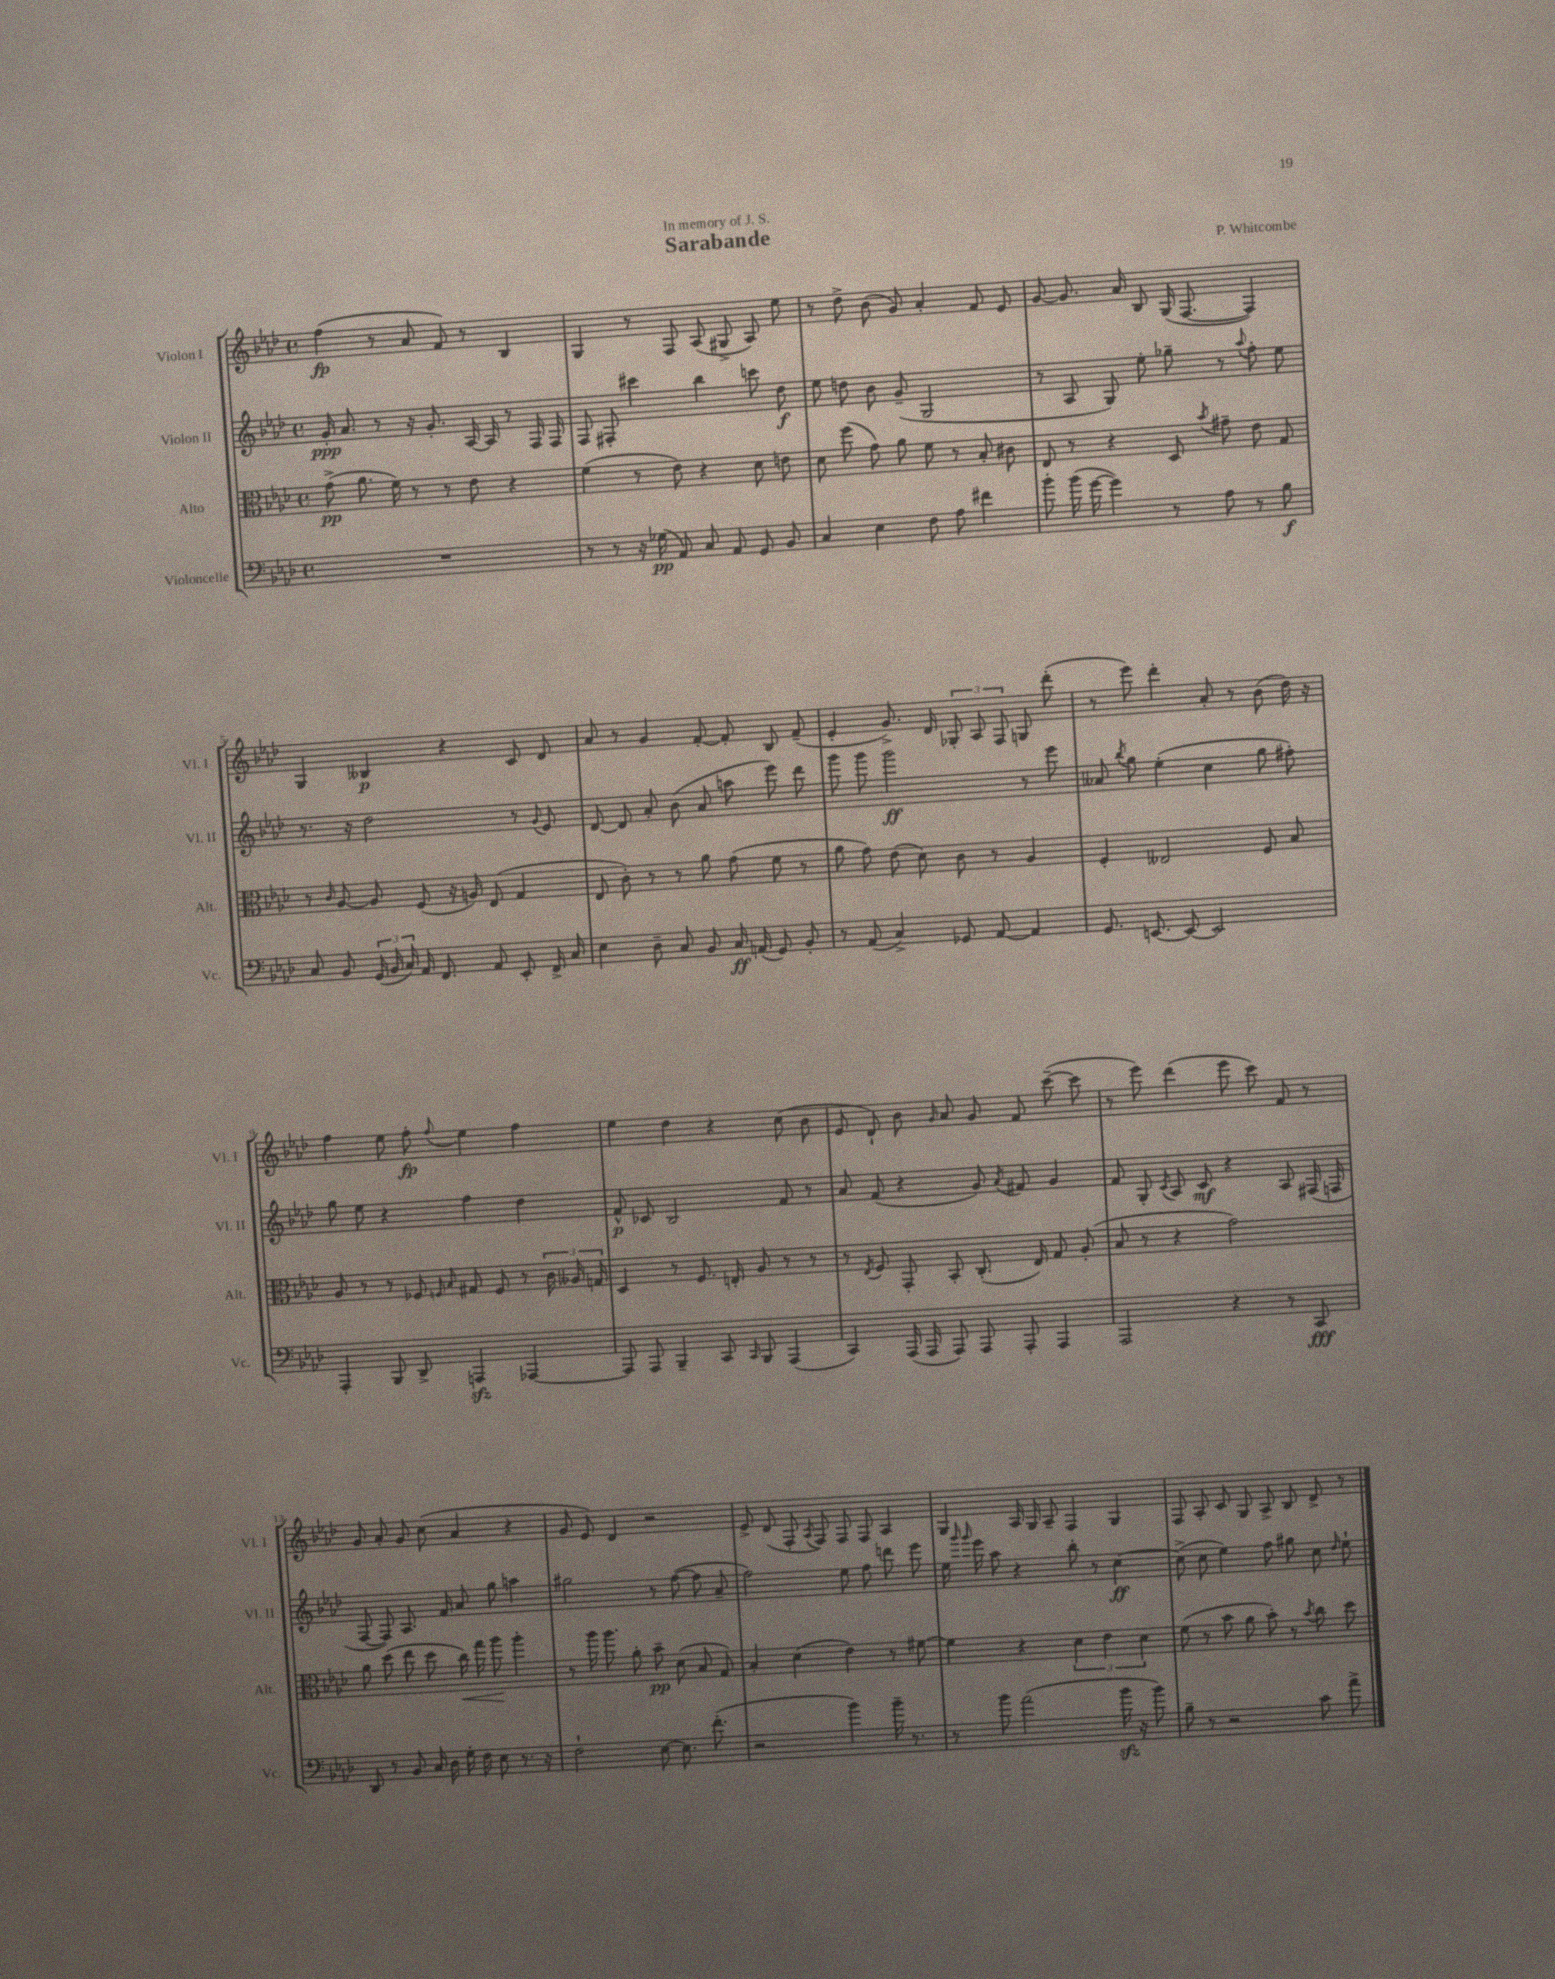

**kern	**dynam	**kern	**dynam	**kern	**dynam	**kern	**dynam
*part4	*part4	*part3	*part3	*part2	*part2	*part1	*part1
*staff4	*staff4	*staff3	*staff3	*staff2	*staff2	*staff1	*staff1
*I"Violoncelle	*	*I"Alto	*	*I"Violon II	*	*I"Violon I	*
*I'Vc.	*	*I'Alt.	*	*I'Vl. II	*	*I'Vl. I	*
*clefF4	*	*clefC3	*	*clefG2	*	*clefG2	*
*k[b-e-a-d-]	*	*k[b-e-a-d-]	*	*k[b-e-a-d-]	*	*k[b-e-a-d-]	*
*M4/4	*	*M4/4	*	*M4/4	*	*M4/4	*
*met(c)	*	*met(c)	*	*met(c)	*	*met(c)	*
=1	=1	=1	=1	=1	=1	=1	=1
1r	.	(8g^\	pp	16g'/	ppp	(4ff\	fp
.	.	.	.	8.a-/	.	.	.
.	.	8.a-\	.	.	.	.	.
.	.	.	.	8r	.	8r	.
.	.	16f\)	.	.	.	.	.
.	.	8r	.	16r	.	8a-/	.
.	.	.	.	8.g'/	.	.	.
.	.	8r	.	.	.	8f/)	.
.	.	8e-\	.	[16A-/	.	8r	.
.	.	.	.	16A-/]	.	.	.
.	.	4r	.	8r	.	4B-/	.
.	.	.	.	16F/	.	.	.
.	.	.	.	16F/	.	.	.
=2	=2	=2	=2	=2	=2	=2	=2
8r	.	(4f\	.	8F/	.	4G/	.
8r	.	.	.	8F#X'/	.	.	.
16r	.	8r	.	4ccc#X\	.	8r	.
(16G-X\	pp	.	.	.	.	.	.
8AA-/)	.	8e-\)	.	.	.	8F/	.
8C/	.	4r	.	4bb-\	.	(8A-/	.
8AA-/	.	.	.	.	.	8G#X^/	.
8GG/	.	8d-\	.	8cccn\	.	8A-/)	.
8BB-/	.	8en\	.	8dd-\	f	8ee-\	.
=3	=3	=3	=3	=3	=3	=3	=3
4C/	.	8d-\	.	8ee-\	.	8r	.
.	.	(8ff\	.	8ddn\	.	8dd-^\	.
4E-\	.	8g\)	.	8b-\	.	(8b-\	.
.	.	8a-\	.	(8g~/	.	8g/)	.
8F\	.	8f\	.	2G/	.	4a-'/	.
8A-\	.	8r	.	.	.	.	.
4f#X\	.	8B-'/	.	.	.	8f/	.
.	.	8c#X\	.	.	.	8e-/	.
=4	=4	=4	=4	=4	=4	=4	=4
8b-'\	.	8E-/	.	8r	.	[8g/	.
(16b-\	.	8r	.	8A-/	.	8.g/]	.
[16g\	.	.	.	.	.	.	.
4g\])	.	4r	.	8G/)	.	.	.
.	.	.	.	.	.	16a-/	.
.	.	.	.	8ee-'\	.	8B-/	.
8r	.	8D-/	.	8gg-X~\	.	(16G/	.
.	.	.	.	.	.	[8.F/	.
.	.	8qb-/	.	.	.	.	.
8A-\	.	8g#X~\	.	8r	.	.	.
.	.	.	.	8qqaa-/	.	.	.
8r	.	8e-\	.	8ff'\	.	4F/])	.
8B-\	f	8G/	.	8ee-\	.	.	.
!!LO:LB:g=z
=5	=5	=5	=5	=5	=5	=5	=5
8C/	.	8r	.	8.r	.	4G/	.
.	.	16qqc/	.	.	.	.	.
8BB-/	.	[8A-/	.	.	.	.	.
.	.	.	.	16r	.	.	.
(24GG/	.	8A-/]	.	2dd-\	.	4B--X/	p
24BB-/	.	.	.	.	.	.	.
24C/)	.	.	.	.	.	.	.
16AA-/	.	(8F/	.	.	.	.	.
8.FF/	.	.	.	.	.	.	.
.	.	16r	.	.	.	4r	.
.	.	16An/)	.	.	.	.	.
8AA-/	.	(8E-/	.	.	.	.	.
8EE-'/	.	4G/	.	8r	.	8c/	.
.	.	.	.	8qqg/	.	.	.
16FF^/	.	.	.	8e-/	.	8d-/	.
16C/	.	.	.	.	.	.	.
=6	=6	=6	=6	=6	=6	=6	=6
4E-\	.	8E-/	.	[8d-/	.	8a-/	.
.	.	8c'\)	.	8d-/]	.	8r	.
8D-~\	.	8r	.	8a-'/	.	4g/	.
8C/	.	8r	.	(8b-\	.	.	.
8BB-/	.	8a-\	.	8a-/	.	[8f'/	.
16C/	ff	(8g\	.	8aan\	.	8f'/]	.
(16AAn/	.	.	.	.	.	.	.
8GG/)	.	8f\	.	8eee-\)	.	8B-/	.
8BB-'/	.	8r	.	8ddd-\	.	(8f~/	.
=7	=7	=7	=7	=7	=7	=7	=7
8r	.	8a-\	.	8ggg\	.	4e-'/	.
(8AA-/	.	8g\)	.	8ggg\	.	.	.
4C^/)	.	(8e-\	.	2ggg\	ff	8.g^/)	.
.	.	8d-\)	.	.	.	.	.
.	.	.	.	.	.	16d-/	.
8GG-X/	.	8c\	.	.	.	12G-X'/	.
.	.	.	.	.	.	12A-/	.
[8AA-/	.	8r	.	.	.	.	.
.	.	.	.	.	.	12F/	.
4AA-/]	.	4A-/	.	8r	.	8Gn/	.
.	.	.	.	8eee-\	.	(8ddd-'\	.
=8	=8	=8	=8	=8	=8	=8	=8
8.GG/	.	4F'/	.	8a--X/	.	8r	.
.	.	.	.	8qbb-/	.	.	.
.	.	.	.	8gg\	.	8eee-\)	.
[8.EEn/	.	.	.	.	.	.	.
.	.	2E--X/	.	(4ee-'\	.	4ddd-'\	.
8EE/_	.	.	.	.	.	.	.
2EE/]	.	.	.	4cc\	.	8a-'/	.
.	.	.	.	.	.	8r	.
.	.	8F/	.	8gg\	.	(8b-\	.
.	.	8B-/	.	8ff#X'\)	.	16dd-\)	.
.	.	.	.	.	.	16r	.
!!LO:LB:g=z
=9	=9	=9	=9	=9	=9	=9	=9
4AAA-'/	.	8A-/	.	8gg\	.	4ff\	.
.	.	8r	.	8ee-\	.	.	.
8BBB-/	.	8r	.	4r	.	8ee-\	.
8DD-^/	.	8F-X/	.	.	.	8ff'\	fp
.	.	16qqFn/	.	.	.	.	.
.	.	16qqB-/	.	.	.	8qqff/	.
4AAAnzz/	.	8G#X/	.	4ff\	.	4ee-\	.
.	.	8F/	.	.	.	.	.
[4AAA-X/	.	8r	.	4dd-\	.	4ff\	.
.	.	24c\	.	.	.	.	.
.	.	24A--X/	.	.	.	.	.
.	.	24Gn/	.	.	.	.	.
=10	=10	=10	=10	=10	=10	=10	=10
8AAA-/]	.	4D-/	.	8f^^/	p	4ee-\	.
8AAA-/	.	.	.	8c-X/	.	.	.
4BBB-~/	.	8r	.	2B-/	.	4dd-\	.
.	.	8.F/	.	.	.	.	.
8CC/	.	.	.	.	.	4r	.
.	.	16En'/	.	.	.	.	.
16qqCC/	.	.	.	.	.	.	.
8BBB-/	.	8A-/	.	.	.	.	.
(4AAA-/	.	8r	.	8f/	.	(8cc\	.
.	.	8r	.	8r	.	8b-\	.
=11	=11	=11	=11	=11	=11	=11	=11
4CC/)	.	8r	.	8a-/	.	8e-/	.
.	.	8qE-/	.	.	.	.	.
.	.	8F/	.	(8f/	.	8d-`/)	.
(16AAA-/	.	8GG'/	.	4r	.	8b-\	.
16AAA-/	.	.	.	.	.	.	.
.	.	.	.	.	.	16qqg/	.
8AAA-/)	.	8BB-'/	.	.	.	8a-/	.
8AAA-/	.	(8.C'/	.	8g/)	.	8g/	.
.	.	.	.	8qa-/	.	.	.
8AAA-'/	.	.	.	8f#X/	.	8f/	.
.	.	16E-/)	.	.	.	.	.
4AAA-/	.	8G/	.	4g/	.	([8ccc~\	.
.	.	(8A-'/	.	.	.	8ccc\]	.
=12	=12	=12	=12	=12	=12	=12	=12
2AAA-/	.	8B-/	.	8f/	.	8r	.
.	.	8r	.	8G'/	.	8eee-\)	.
.	.	.	.	8qc/	.	.	.
.	.	4r	.	8A-/	.	(4ddd-\	.
.	.	.	.	8c/	mf	.	.
4r	.	2g\)	.	4r	.	8eee-\	.
.	.	.	.	.	.	8ccc\)	.
8r	.	.	.	8A-/	.	8f/	.
8CC/	fff	.	.	(16F#X/	.	8r	.
.	.	.	.	16Fn/	.	.	.
!!LO:LB:g=z
=13	=13	=13	=13	=13	=13	=13	=13
8DD-/	.	8a-\	.	[8F/	.	8g/	.
8r	.	(8dd-\	.	8F/])	.	8a-'/	.
8BB-/	.	8ee-\	.	8.A-/	.	8g/	.
16C/	.	8dd-\	.	.	.	(8cc\	.
16D-\	.	.	.	16f/	.	.	.
!	!	!	!LO:HP:b	!	!	!	!
16G'\	.	16cc\)	<	8a-/	.	4a-/	.
16F\	.	16gg\	.	.	.	.	.
8E-\	.	8aa-\	.	8gg\	.	.	.
8.r	.	4aa-'\	[	4aan\	.	4r	.
16r	.	.	.	.	.	.	.
=14	=14	=14	=14	=14	=14	=14	=14
2F`\	.	8r	.	2gg#X\	.	8g/	.
.	.	16aa-\	.	.	.	8e-/)	.
.	.	8.aa-\	.	.	.	.	.
.	.	.	.	.	.	4d-/	.
.	.	8a-'\	.	.	.	.	.
[8E-\	.	8b-~\	pp	8r	.	2r	.
8.E-\]	.	(8d-\	.	([8ff\	.	.	.
.	.	8B-/	.	8ff\]	.	.	.
(8.f'\	.	.	.	.	.	.	.
.	.	8G/)	.	8a-~/	.	.	.
=15	=15	=15	=15	=15	=15	=15	=15
2r	.	4B-'/	.	2ff\)	.	8e-^/	.
.	.	.	.	.	.	(8d-/	.
.	.	(4d-\	.	.	.	8F'/	.
.	.	.	.	.	.	8qA-/	.
.	.	.	.	.	.	8F/)	.
4b-\)	.	4e-\)	.	8ee-\	.	8F/	.
.	.	.	.	8ff\	.	8F/	.
16b-~\	.	8r	.	8dddn\	.	4A-/	.
8.r	.	.	.	.	.	.	.
.	.	[8f#X\	.	8eee-\	.	.	.
=16	=16	=16	=16	=16	=16	=16	=16
8r	.	4f#\]	.	16ee-\	.	4G/	.
.	.	.	.	16qqggg/	.	.	.
.	.	.	.	16qqggg/	.	.	.
.	.	.	.	16eee-\	.	.	.
8b-\	.	.	.	8aa-\	.	.	.
(2a-\	.	4r	.	4r	.	16A-/	.
.	.	.	.	.	.	16G/	.
.	.	.	.	.	.	8A-~/	.
.	.	6d-\	.	8bb-'\	.	4F/	.
.	.	.	.	8r	.	.	.
.	.	6e-\	.	.	.	.	.
16b-zz\	.	.	.	[4cc\	ff	4G/	.
16r	.	.	.	.	.	.	.
.	.	6d-\	.	.	.	.	.
8b-\)	.	.	.	.	.	.	.
=17	=17	=17	=17	=17	=17	=17	=17
8B-~\	.	(8f\	.	(8cc^\]	.	8F/	.
8r	.	8r	.	8cc\	.	8A-'/	.
2r	.	8b-\	.	4ee-\)	.	8c/	.
.	.	8a-\	.	.	.	8G/	.
.	.	8b-'\)	.	8ff\	.	8A-^/	.
.	.	8r	.	8gg#X\	.	8B-/	.
.	.	8qb-/	.	.	.	.	.
8c\	.	8cc\	.	8cc\	.	8d-^/	.
.	.	.	.	16qqdd-/	.	.	.
8a-^\	.	8dd-\	.	8ee-`\	.	8r	.
==	==	==	==	==	==	==	==
*-	*-	*-	*-	*-	*-	*-	*-
